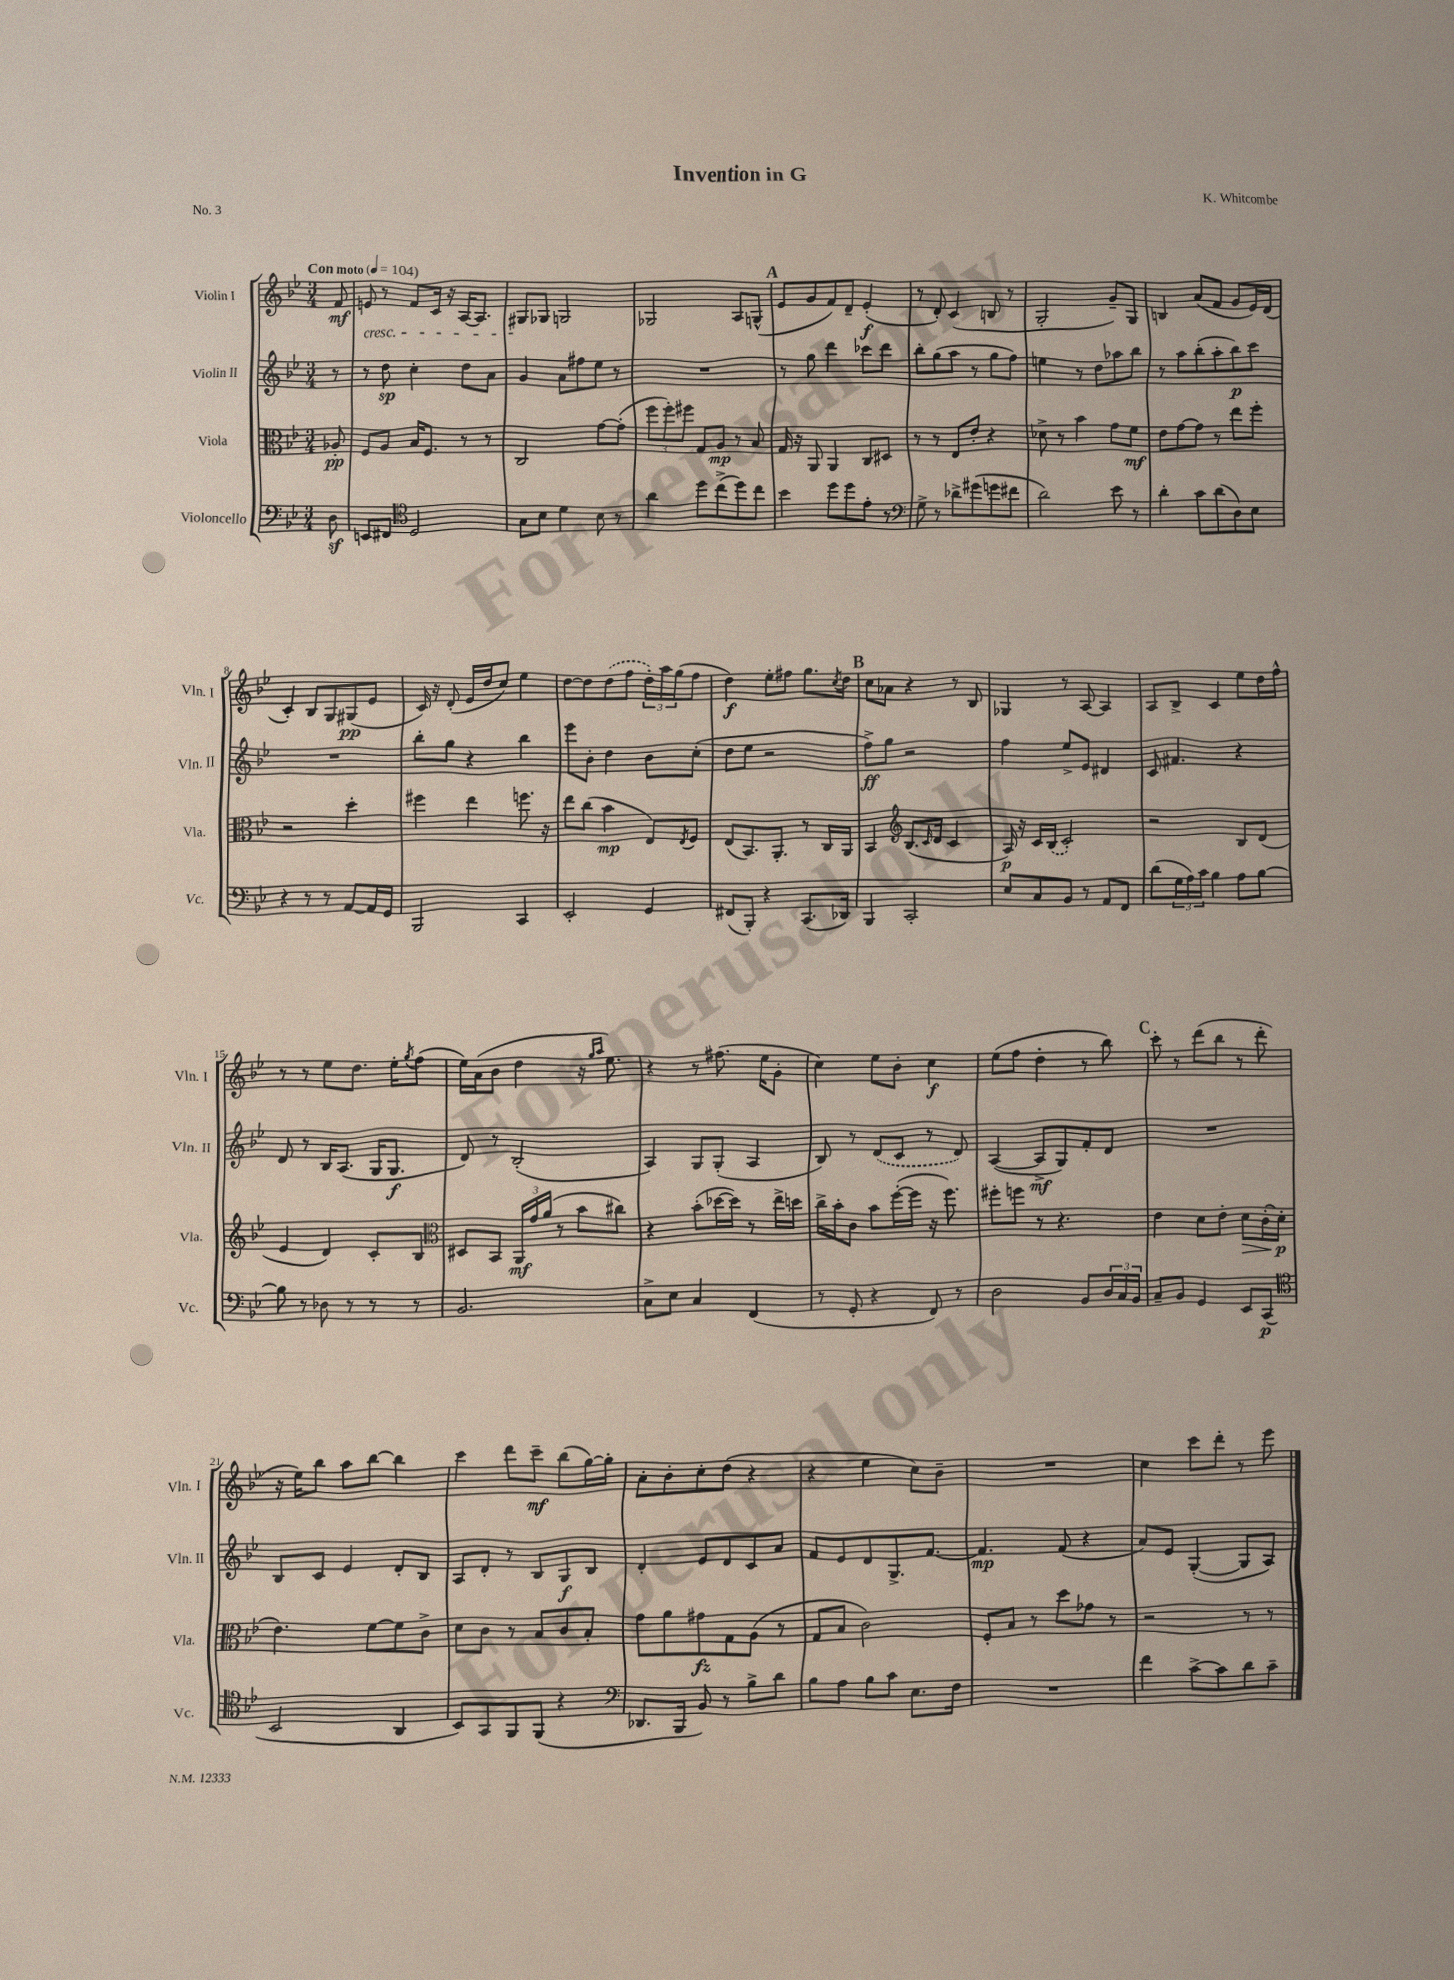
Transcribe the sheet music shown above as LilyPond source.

\header { title = "Invention in G" composer = "K. Whitcombe" piece = "No. 3" }
<<
\new StaffGroup <<
\new Staff = "s0" \with { instrumentName = "Violin I" shortInstrumentName = "Vln. I" } {
    \clef treble \key bes \major \numericTimeSignature \time 3/4 \partial 8 \tempo "Con moto" 4 = 104
    f'8\mf |
    e'8\cresc r8 f'8 c'16 r16 a16~ a8. |
    gis8\! ges8 g2 |
    ges2 a8 g8-^( |
    \mark \markup { \bold "A" } ees'8 g'8 f'8) d'8-- ees'4-.\f( |
    r8 d'8-.) c'4( b8 r8 |
    g2-. g'8--) g8 |
    b4 a'8( f'8 g'8 ees'16) d'16( |
    c'4-.) bes8 g8 gis8\pp( ees'8 |
    c'16) r16 d'8-.( ees'16 d''16 c''8) ees''4 |
    d''8~ d''8 \once \slurDashed d''8( f''8 \tuplet 3/2 { d''16-.) a''16 g''16( } f''8 |
    d''4\f) ees''8-. fis''8 g''8. \acciaccatura { c''8 } d''16 |
    \mark \markup { \bold "B" } c''8 aes'8 r4 r8 bes8 |
    ges4 r8 a8~ a4 |
    a8 bes8-> c'4 ees''8 d''16 f''16-^ |
    r8 r8 ees''8 d''8. ees''16-. \acciaccatura { g''8 } f''8( |
    ees''16) a'16( bes'8 d''4 r16 \grace { g''16 a''16 } ees''8.) |
    r4 r8 fis''8.( ees''16 g'8-. |
    c''4) ees''8 bes'8-. c''4\f |
    ees''8( f''8 d''4-. r8 bes''8) |
    \mark \markup { \bold "C" } c'''8-. r8 d'''8( bes''8 r8 d'''8-. |
    r16 ees''16) bes''8 a''8 bes''8~ bes''4 |
    c'''4 d'''8 c'''8--\mf bes''8( g''16~) g''16-. |
    a'8-. bes'8-. c''8-. d''8( r4 |
    r4 ees''4 c''8) bes'8-- |
    R2. |
    c''4 c'''8 d'''8-. r8 ees'''8 \bar "|." |
}
\new Staff = "s1" \with { instrumentName = "Violin II" shortInstrumentName = "Vln. II" } {
    \clef treble \key bes \major \numericTimeSignature \time 3/4 \partial 8
    r8 |
    r8 d''8\sp c''4-. d''8 a'8 |
    g'4 a'8 fis''8 ees''8 r8 |
    R2. |
    \mark \markup { \bold "A" } r8 g''8 d'''4 ces'''8 d'''8 |
    bes''8-. g''8( a''8 r8 g''8 f''8) |
    e''4 r8 d''8 aes''8 bes''8 |
    r8 a''8 bes''8-.( a''8-. bes''8\p) c'''8 |
    R2. |
    bes''8-. g''8 r4 bes''4 |
    ees'''8 bes'8-. d''4 bes'8 c''8-.( |
    d''8 ees''8 r2 |
    \mark \markup { \bold "B" } f''8->\ff) g''8 r2 |
    f''4 ees''8-> ees'8 dis'4 |
    c'8 fis'4. r4 |
    d'8 r8 bes16 a8.( g16 g8.\f |
    d'8) r8 bes2-.( |
    a4) g8 g8-.( a4 |
    bes8) r8 \once \slurDashed d'8( c'8 r8 d'8) |
    a4~( a8->\mf g8) f'8-. d'8 |
    \mark \markup { \bold "C" } R2. |
    bes8 c'8 ees'4 d'8-. bes8 |
    a8 d'8-. r8 bes8 g8\f bes8 |
    d'4-. ees'8 d'8 c'8 a'8 |
    f'8 ees'8 d'8 g8.-> f'8.~ |
    f'4.\mp f'8( r4 |
    a'8) ees'8 g4~-.( g8 a8) \bar "|." |
}
\new Staff = "s2" \with { instrumentName = "Viola" shortInstrumentName = "Vla." } {
    \clef alto \key bes \major \numericTimeSignature \time 3/4 \partial 8
    aes8-.\pp |
    f8 a8 bes16 f8. r8 r8 |
    c2 g'8~ g'8-.( |
    \tuplet 3/2 { f''8 f''8-.) fis''8 } g8 a8\mp r8 bes8 |
    \mark \markup { \bold "A" } g16 r16 a,8 a,4 c8 dis8 |
    r8 r8 ees8 ees'8-. r4 |
    des'8-> r8 bes'4 g'8 f'8\mf |
    ees'8 g'8~ g'8 r8 ees''8 f''8-. |
    r2 d''4-. |
    fis''4 ees''4 f''8. r16 |
    ees''8 c''8( bes'4\mp ees8) \acciaccatura { ees8 } f8 |
    ees8( bes,8.) a,8.-. r8 c16 a,16 |
    \mark \markup { \bold "B" } bes,4 \clef treble bes8.( \grace { c'16 } d'16 c'4 |
    a16\p) r16 c'16 \once \slurDashed bes16( c'2-.) |
    r2 bes8 d'8( |
    ees'4 d'4) c'8-. bes8 |
    \clef alto dis8 bes,8 \tuplet 3/2 { a,16\mf g'16 a'16( } r8 bes'8 cis''8) |
    r4 bes'8-.( des''16~ des''16) r8 ees''16-> d''16 |
    c''16-> bes'16-. c'8 bes'8 f''16~-.( f''16 r16 f''8.) |
    fis''8-. f''8 r8 r4. |
    \mark \markup { \bold "C" } ees'4 d'8 ees'8-. d'8\> c'16-.( d'16-.\p\! |
    ees'4.) f'8~ f'8 c'8-> |
    d'8 c'8 r8 bes8 c'8 bes8-. |
    g'8 a'8 gis'8\fz g8 a8( r8 |
    g8 bes8 c'2) |
    f8-. bes8 r8 d''8 ges'8 r8 |
    r2 r8 r8 \bar "|." |
}
\new Staff = "s3" \with { instrumentName = "Violoncello" shortInstrumentName = "Vc." } {
    \clef bass \key bes \major \numericTimeSignature \time 3/4 \partial 8
    d8\sf |
    e,8 fis,8 \clef tenor d2 |
    g8 bes8 d'4 bes8 r8 |
    a'4 d''8 c''8->( d''8) c''8 |
    \mark \markup { \bold "A" } bes'4 d''8 d''8 ees'8-. r8 |
    \clef bass g8-> r8 des'8-> gis'8( g'8 fis'8 |
    d'2) ees'8 r8 |
    d'4-. c'8 d'8( d8) ees8 |
    r4 r8 r8 a,8~ a,16 g,16 |
    bes,,2 c,4 |
    ees,2-. g,4 |
    fis,8( bes,,8-.) r4 c,8.( des,16) |
    \mark \markup { \bold "B" } bes,,4 c,2-. |
    ees8 c8 bes,8 r8 a,8 f,8 |
    d'8( \tuplet 3/2 { g16 a16) c'16 } bes4 a8 bes8~ |
    bes8 r8 des8 r8 r8 r8 |
    bes,2. |
    c8-> ees8 c4 f,4( |
    r8 g,8-. r4 f,8) r8 |
    d2 bes,8 \tuplet 3/2 { d16 c16 bes,16 } |
    \mark \markup { \bold "C" } c8-- bes,8 g,4 ees,8 c,8\p( |
    \clef tenor bes,2 a,4 |
    bes,8) g,8 f,8 f,8( r4 |
    \clef bass des,8. bes,,16 bes,8) r8 bes8-> d'8 |
    bes8 a8 bes8 c'8 ees8. f16 |
    R2. |
    f'4 c'8~-> c'8 d'8 c'8-- \bar "|." |
}
>>
>>
